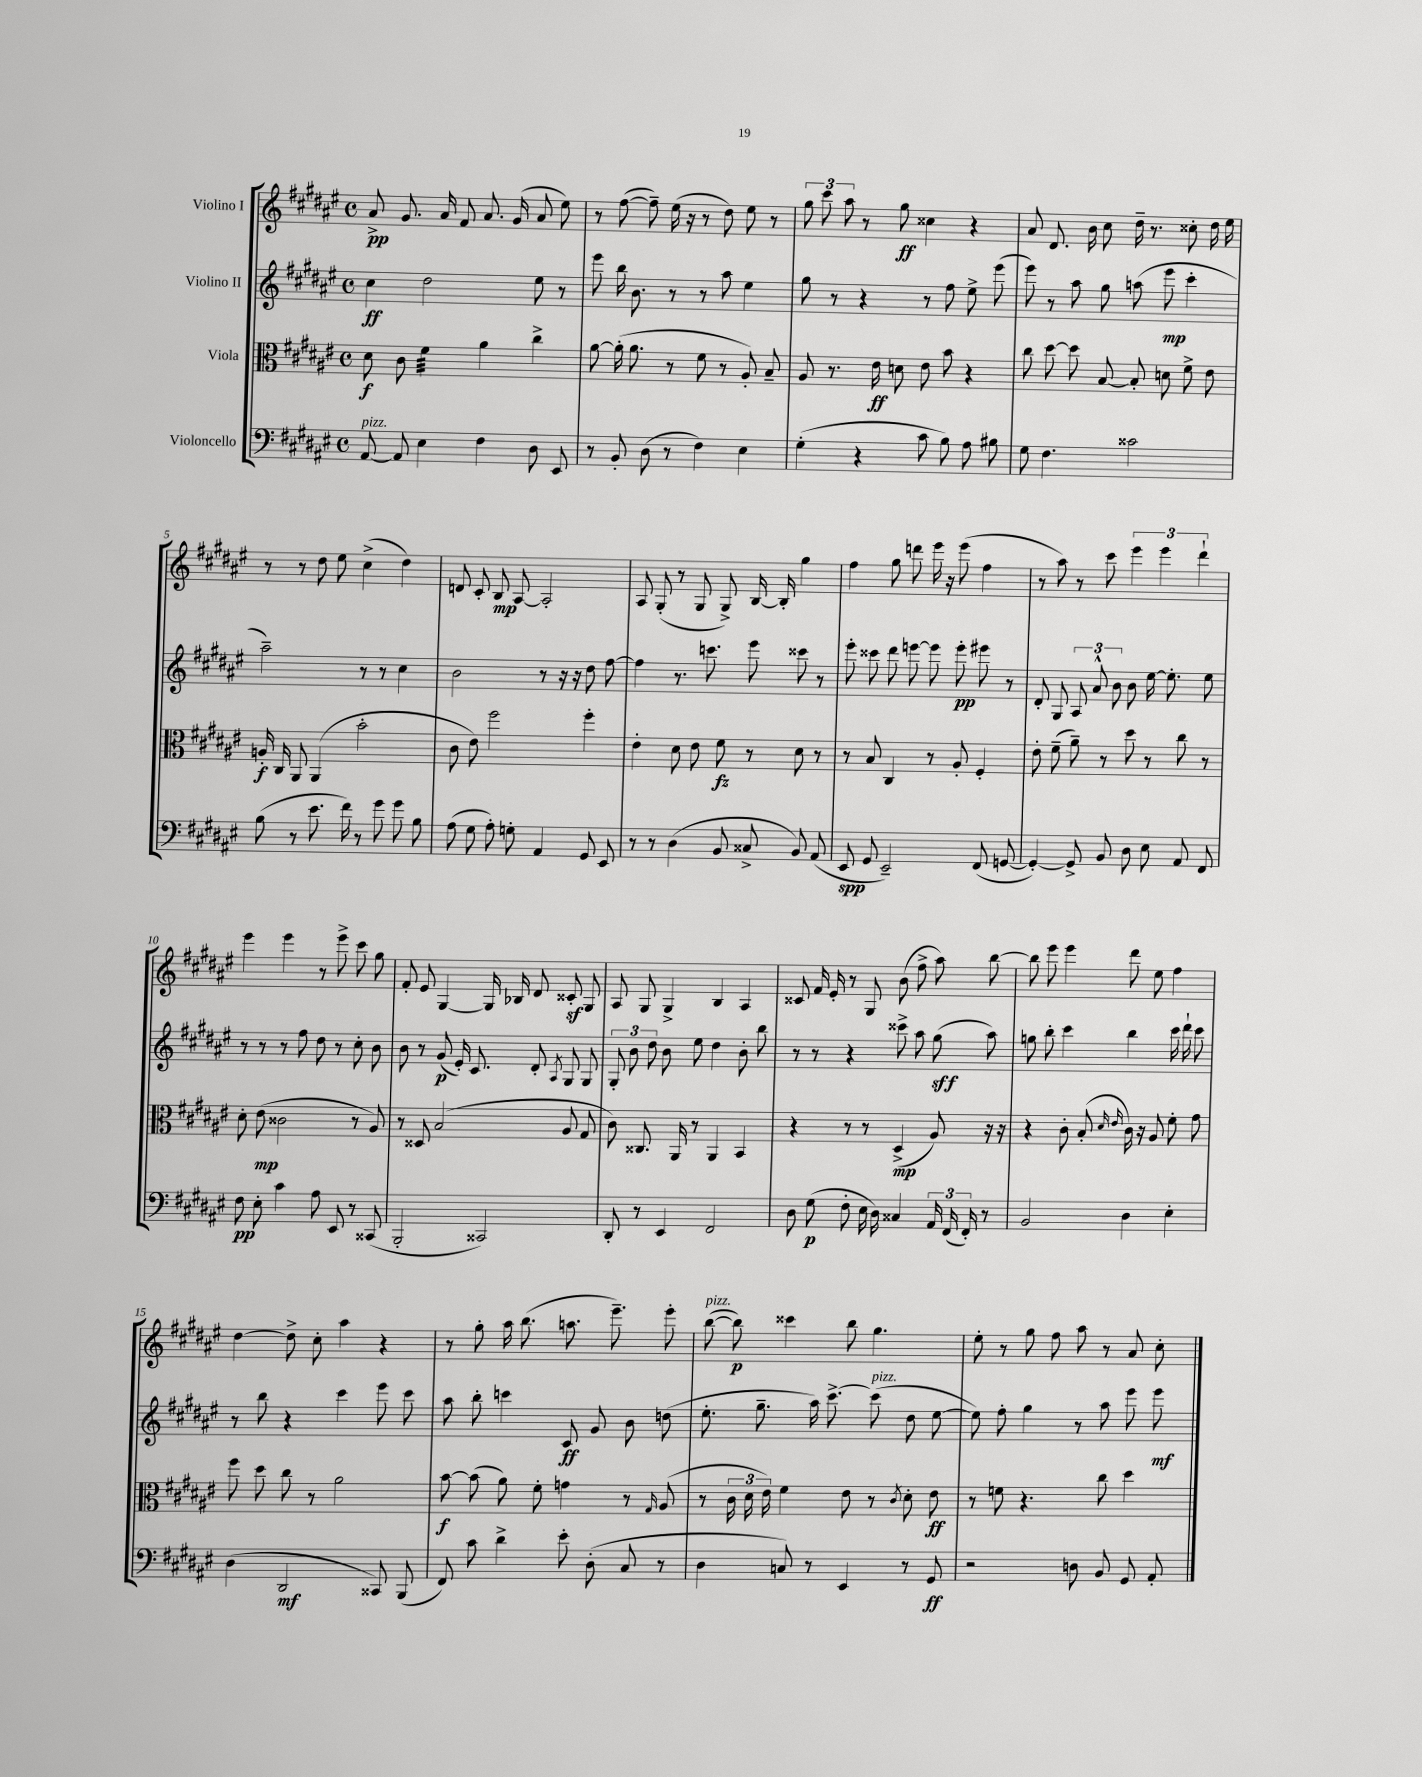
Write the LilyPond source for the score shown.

<<
\new StaffGroup <<
\new Staff = "s0" \with { instrumentName = "Violino I" } {
    \clef treble \key fis \major \defaultTimeSignature \time 4/4
    \autoBeamOff ais'8->\pp gis'8. ais'16 fis'8 ais'8. gis'16( ais'8 eis''8) |
    r8 fis''8~( fis''8--) eis''16( r16 r8 dis''8) eis''8 r8 |
    \tuplet 3/2 { gis''8 cis'''8 ais''8 } r8 gis''8\ff cisis''4 r4 |
    ais'8 dis'8. b'16 cis''8 dis''16-- r8. cisis''8-. dis''16 eis''16 |
    r8 r8 dis''8 eis''8 cis''4->( dis''4) |
    d'8 cis'8-. b8\mp ais8~ ais2-. |
    ais8 gis8-.( r8 gis8 gis8->) b16~ b16-. gis''4 |
    fis''4 gis''8 d'''8 eis'''16 r16 eis'''8( fis''4 |
    r8 ais''8) r8 cis'''8 \tuplet 3/2 { eis'''4 eis'''4 dis'''4-! } |
    eis'''4 eis'''4 r8 eis'''8-> cis'''8 gis''8 |
    fis'8-. eis'8 gis4~ gis16 bes16 dis'8 cisis'8-.\sf gis8 |
    ais8 gis8 gis4-> b4 ais4 |
    cisis'8 fis'16 eis'16-. r8 gis8 b'8( fis''8-> ais''8) b''8~ |
    b''8 eis'''8 eis'''4 dis'''8 eis''8 fis''4 |
    dis''4~ dis''8-> cis''8-. ais''4 r4 |
    r8 gis''8-. ais''16 b''8.( a''8. eis'''8.--) eis'''8-. |
    b''8~^\markup { \italic "pizz." }( b''8\p) cisis'''4 b''8 gis''4. |
    eis''8-. r8 gis''8 fis''8 ais''8 r8 ais'8 cis''8-. \bar "|." |
}
\new Staff = "s1" \with { instrumentName = "Violino II" } {
    \clef treble \key fis \major \defaultTimeSignature \time 4/4
    \autoBeamOff cis''4\ff dis''2 eis''8 r8 |
    eis'''8 b''16 b'8. r8 r8 ais''8 eis''4 |
    gis''8 r8 r4 r8 fis''8 eis''8-> eis'''8( |
    eis'''8) r8 ais''8 gis''8 a''8( eis'''8\mp cis'''4-. |
    ais''2--) r8 r8 cis''4 |
    b'2 r8 r16 r16 dis''8 fis''8~ |
    fis''4 r8. c'''8. eis'''8 cisis'''8 r8 |
    eis'''8-. cisis'''8 dis'''8 e'''8~ e'''8 e'''8-.\pp eis'''8 r8 |
    dis'8-. gis8 \tuplet 3/2 { ais8 ais'8-^ b'8 } b'8 eis''16~ eis''8.-. eis''8 |
    r8 r8 r8 fis''8 dis''8 r8 cis''8-. b'8 |
    b'8 r8 gis'8\p( eis'16-.) cis'8. dis'8-. \acciaccatura { ais8 } gis8 gis8 |
    \tuplet 3/2 { gis8-. b'8 dis''8 } b'8 eis''8 dis''4 b'8-. b''8 |
    r8 r8 r4 cisis'''8-> ais''8 gis''8\sff( ais''8) |
    g''8 b''8-. cis'''4 b''4 cis'''16 dis'''16-! cis'''8 |
    r8 b''8 r4 cis'''4 eis'''8 cis'''8 |
    ais''8 b''8-. c'''4 cis'8\ff gis'8 b'8 d''8( |
    eis''8.-. gis''8.-- ais''16) cis'''8.~-> cis'''8^\markup { \italic "pizz." }( dis''8 eis''8~ |
    eis''8) fis''8-. gis''4 r8 ais''8 eis'''8 eis'''8\mf \bar "|." |
}
\new Staff = "s2" \with { instrumentName = "Viola" } {
    \clef alto \key fis \major \defaultTimeSignature \time 4/4
    \autoBeamOff dis'8\f cis'8 fis'4:32 ais'4 cis''4-> |
    ais'8~ ais'16-.( ais'8. r8 fis'8 r8 ais8-.) b8-- |
    ais8 r8. eis'16\ff d'8 eis'8 b'8 r4 |
    cis''8 dis''8~ dis''8 b8~ b8-. d'8 fis'8-> eis'8 |
    a16-.\f cis16 ais,8 ais,4( b'2-. |
    cis'8 eis'8) fis''2 fis''4-. |
    eis'4-. dis'8 eis'8 fis'8\fz r8 dis'8 r8 |
    r8 b8 cis4 r8 ais8-. fis4-. |
    eis'8-. fis'8--( ais'8--) r8 dis''8 r8 cis''8 r8 |
    dis'8-. eis'8\mp( cisis'2 r8 ais8) |
    r8 disis8 b2( ais8 gis8 |
    cis'8) cisis8. ais,16 r8 ais,4 b,4 |
    r4 r8 r8 dis4->\mp( ais8) r16 r16 |
    r4 cis'8-. b8-.( \grace { dis'16 eis'16 } cis'16) r16 ais8 fis'8-. gis'8 |
    fis''8 dis''8 cis''8 r8 ais'2 |
    b'8~\f b'8( ais'8) fis'8-. g'4 r8 \grace { gis16 } ais8( |
    r8 \tuplet 3/2 { cis'16 dis'16 eis'16) } fis'4 eis'8 r8 \acciaccatura { cis'8 } dis'8-. eis'8\ff |
    r8 f'8 r4. cis''8 dis''4 \bar "|." |
}
\new Staff = "s3" \with { instrumentName = "Violoncello" } {
    \clef bass \key fis \major \defaultTimeSignature \time 4/4
    \autoBeamOff ais,8~^\markup { \italic "pizz." } ais,8 eis4 fis4 dis8 eis,8 |
    r8 b,8-. dis8( r8 fis4) eis4 |
    gis4-.( r4 cis'8 b8) ais8 bis8 |
    gis8 fis4. cisis'2 |
    b8( r8 eis'8. fis'16) r8 gis'8 gis'8 b8 |
    ais8( gis8 ais8-.) g8-. ais,4 gis,8 eis,8 |
    r8 r8 dis4( b,8 cisis8-> b,8) ais,8( |
    eis,8\spp gis,8 eis,2--) fis,8( g,8~ |
    g,4~-.) g,8-> b,8 dis8 eis8 ais,8 fis,8 |
    fis8\pp eis8-. cis'4 ais8 eis,8 r8 cisis,8( |
    b,,2-. cisis,2) |
    dis,8-. r8 eis,4 fis,2 |
    dis8 gis8\p( fis8-. eis16 dis16) cisis4 \tuplet 3/2 { ais,16 fis,16( fis,16-.) } r8 |
    b,2 dis4 eis4-. |
    dis4( dis,2\mf cisis,8) b,,8( |
    fis,8) cis'8 dis'4-> eis'8-. dis8-.( cis8 r8 |
    dis4 c8) r8 eis,4 r8 gis,8\ff |
    r2 d8 b,8 gis,8 ais,8-. \bar "|." |
}
>>
>>
